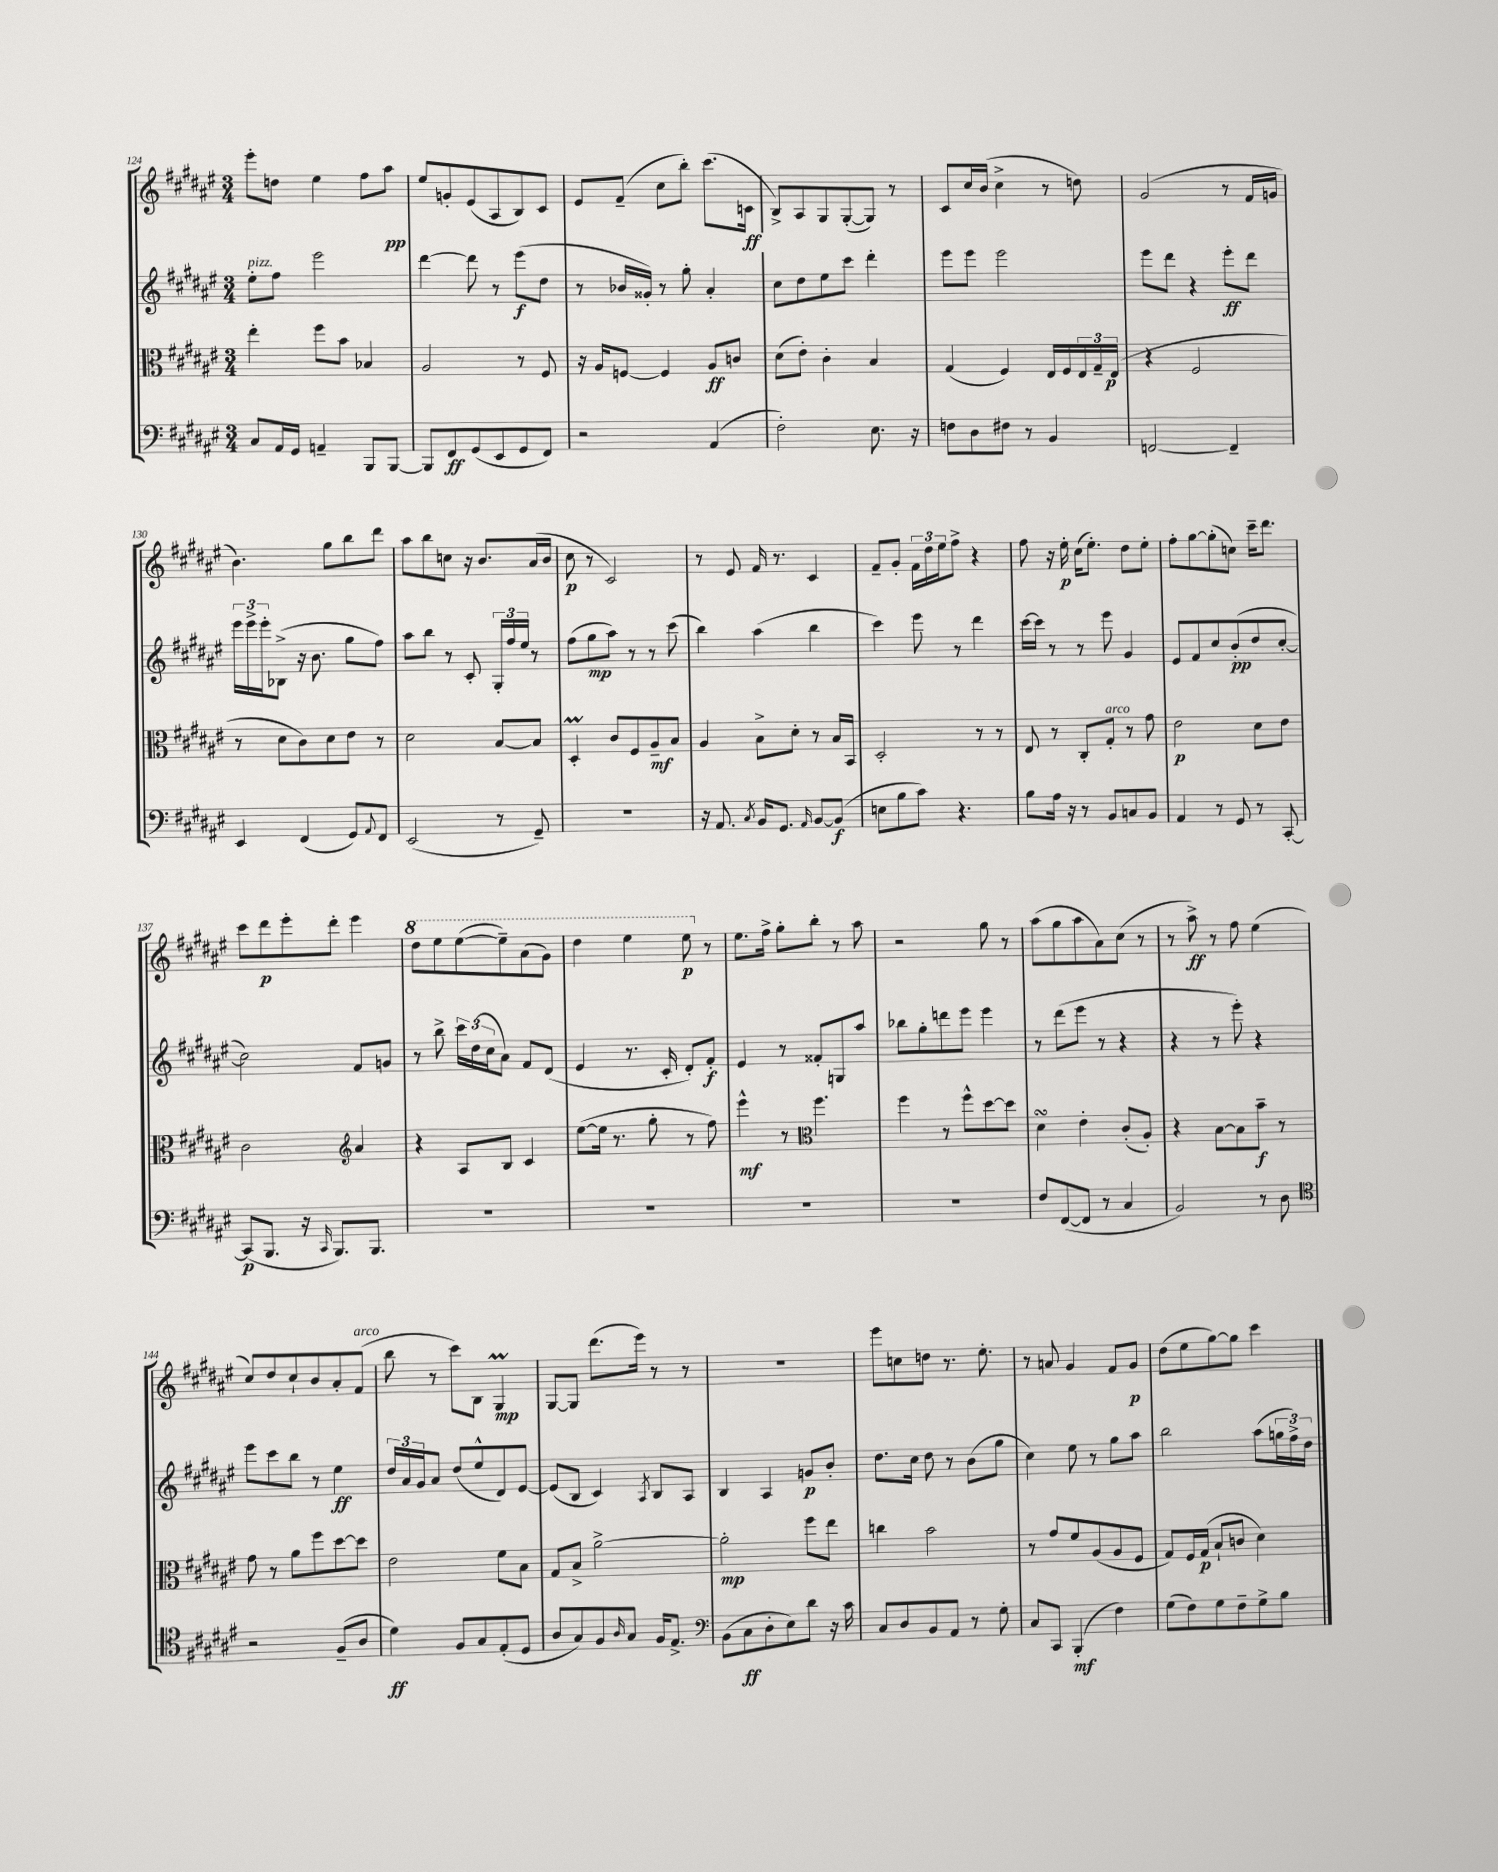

**kern	**kern	**kern	**kern
*staff4	*staff3	*staff2	*staff1
*clefF4	*clefC3	*clefG2	*clefG2
*k[f#c#g#d#a#e#]	*k[f#c#g#d#a#e#]	*k[f#c#g#d#a#e#]	*k[f#c#g#d#a#e#]
*M3/4	*M3/4	*M3/4	*M3/4
8C#	4ee#'	8ee#'	8eee#'
16AA#	.	8ff#	8dd
16GG#	.	.	.
4AA~	8ff#	2eee#	4ee#
.	8b	.	.
8BBB	4B-	.	8ff#
[8BBB	.	.	8aa#
=	=	=	=
8BBB]	2A#	[4ddd#	8ee#
8FF#	.	.	8g'
(8GG#	.	8ddd#]	(8e#
8EE#	.	8r	8A#
8GG#	8r	(8eee#	8B)
8FF#)	8F#	8dd#	8c#
=	=	=	=
2r	16r	8r	8e#
.	16A#	.	.
.	[8F	16b-	(8f#~
.	.	16g##')	.
.	4F]	8r	8cc#
.	.	8gg#'	8bb')
(4AA#	8A#	4a#'	(8.ccc#
.	8c	.	.
.	.	.	16c
=	=	=	=
2F#')	(8d#	8cc#	8B^)
.	8e#')	8dd#	8A#
.	4c#'	8ee#	8G#
.	.	8ccc#	([8G#'
8.E#	4B	4ddd#'	8G#])
.	.	.	8r
16r	.	.	.
=	=	=	=
8F	(4G#	8eee#	8c#
8D#	.	8eee#	16cc#
.	.	.	(16b
8F#	4F#)	2eee#	4cc#^
8r	.	.	.
4BB	16E#	.	8r
.	16F#	.	.
.	24E#	.	8dd)
.	24G#~	.	.
.	(24E#	.	.
=	=	=	=
[2FF	4r	8eee#	(2g#
.	.	8ddd#	.
.	2F#	4r	.
4FF~]	.	8eee#'	8r
.	.	8ddd#	16f#
.	.	.	16g
=	=	=	=
4EE#	8r	24eee#	4.b)
.	.	24eee#^	.
.	.	24eee#'	.
.	8d#	(8B-^	.
(4FF#	8c#)	16r	.
.	.	8.b	.
.	8d#	.	8gg#
8GG#)	8e#	8gg#	8bb
8qqAA#	.	.	.
8FF#	8r	8ff#)	8ddd#
=	=	=	=
(2EE#	2d#	8aa#	8aa#
.	.	8bb	8bb
.	.	8r	8cc
.	.	8c#'	16r
.	.	.	8.b
8r	[8B	24G#'	.
.	.	24ff#	.
.	.	24ee#	.
8GG#~)	8B]	8r	(16a#
.	.	.	16b
=	=	=	=
2.r	4D#'	(8ff#	8cc#
.	.	8gg#	8r
.	8c#	8aa#)	2c#)
.	8F#	8r	.
.	8A#~	8r	.
.	8B	(8ccc#	.
=	=	=	=
16r	4A#	4bb)	8r
8.AA#	.	.	.
.	.	.	8e#
8qC#	.	.	.
16BB	8B^	(4aa#	16f#
8.GG#	.	.	8.r
.	8d#'	.	.
16qqAA#	.	.	.
[8BB	8r	4bb	4c#
(8BB]	16B	.	.
.	16BB	.	.
=	=	=	=
8E	2D#'	4ccc#)	8f#~
8B	.	.	8g#'
8c#)	.	8eee#	24f#
.	.	.	24dd#
.	.	.	24ee#
4.r	.	8r	8ff#^
.	8r	4ddd#	4r
.	8r	.	.
=	=	=	=
8B	8E#	[16ccc#	8ff#
.	.	16ccc#]	.
16A#	8r	8r	16r
16r	.	.	16ee#'
8r	8C#'	8r	(16cc#
.	.	.	8.ee#')
8BB	8G#'	8eee#	.
8C	8r	4g#	8dd#
8BB	8g#	.	8ee#'
=	=	=	=
4AA#	2e#	8e#	8ff#'
.	.	8f#	[8gg#
8r	.	8cc#	(8gg#']
8GG#	.	(8b'	8cc)
8r	8d#	8dd#	16ccc#~
.	.	.	8.ddd#
[8CC#'	8e#	[8cc#'	.
=	=	=	=
(8CC#]	2c#	2cc#])	8ccc#
8.BBB	.	.	8ddd#
.	.	.	8eee#'
16r	.	.	.
16qqCC#	.	.	.
8.BBB)	.	.	8ddd#'
*	*clefG2	*	*
.	4a#	8f#	4eee#
8.BBB	.	.	.
.	.	8g	.
=	=	=	=
2.r	4r	8r	8ddd#
.	.	8bb^	8eee#
.	8A#	24ccc#	([8eee#
.	.	(24dd#	.
.	.	24cc#	.
.	8B	8a#)	8eee#~])
.	4c#	8f#	(8aa#
.	.	(8d#	8gg#)
=	=	=	=
2.r	([8ee#	4e#	4ddd#
.	16ee#]	.	.
.	8.r	.	.
.	.	8.r	4eee#
.	8gg#'	.	.
.	.	16c#'	.
.	8r	8d#')	8eee#
.	8ff#)	8f#'	8r
=	=	=	=
2.r	4eee#^^	4e#	8.ee#
.	.	.	16ff#^
.	8r	8r	8gg#'
*	*clefC3	*	*
.	4.ff#	8f##'	8bb'
.	.	8G	8r
.	.	8aa#	8aa#
=	=	=	=
2.r	4ff#	8bb-	2r
.	.	8gg#'	.
.	8r	8ddd	.
.	8ff#^^	8eee#	.
.	[8dd#	4eee#	8gg#
.	8dd#]	.	8r
=	=	=	=
8F#	4d#	8r	(8aa#
([8FF#	.	(8ddd#	8gg#
8FF#]	4e#'	8eee#	8aa#
8r	.	8r	8a#)
4C#	(8c#'	4r	(8cc#
.	8A#')	.	8r
=	=	=	=
2BB)	4r	4r	8r
.	.	.	8aa#^)
.	[8B	8r	8r
.	8B]	8eee#')	8ff#
8r	8b~	4r	(4ee#
8D#	8r	.	.
=	=	=	=
*clefC4	*	*	*
2r	8g#	8eee#	8cc#)
.	8r	8ccc#	8dd#
.	8a#	8bb	8cc#`
.	8ff#	8r	8b
(8F#~	[8dd#	4ee#	8a#'
8A#	8dd#]	.	(8f#
=	=	=	=
4d#)	2e#	24dd#	8bb
.	.	24a#	.
.	.	24g#	.
.	.	8a#	8r
8F#	.	(8dd#	8ccc#)
8G#	.	8ee#^^	8B
(8E#'	8f#	8d#)	4G#
8D#	8B	[8e#	.
=	=	=	=
8A#	8G#	(8e#]	[8G#
8G#)	8B^	8B	8G#]
8F#	[2a#^	4c#)	(8.ddd#
16qqA#	.	.	.
8G#	.	.	.
.	.	.	16eee#)
.	.	8qA#	.
16F#	.	8B	8r
8.E#^	.	.	.
.	.	8A#	8r
=	=	=	=
*clefF4	*	*	*
(8BB	2a#']	4B	2.r
8C#	.	.	.
8D#'	.	4A#	.
8E#)	.	.	.
8d#	8ff#	8g	.
16r	8ee#	8b'	.
16c#	.	.	.
=	=	=	=
8C#	4cc	8.dd#	8eee#
8D#	.	.	8cc
.	.	16cc#	.
8BB	2b	8dd#	8dd
8AA#	.	8r	8.r
8r	.	(8b	.
.	.	.	8.ee#'
8G#'	.	8gg#	.
=	=	=	=
8C#	8r	4cc#)	8r
8CC#	8g#	.	8a
(4BBB'	8f#	8ee#	4g#
.	(8A#	8r	.
4F#)	8A#	8gg#	8f#
.	8F#	8aa#	8g#
=	=	=	=
(8G#	8G#)	2bb	(8dd#
8F#)	16F#	.	8ee#
.	(16G#	.	.
8G#	8B`	.	[8gg#)
8F#~	8c	.	8gg#]
8G#^	4d#)	(8aa#	4ccc#
8B	.	24gg	.
.	.	24ff#^)	.
.	.	24dd#	.
==	==	==	==
*-	*-	*-	*-
